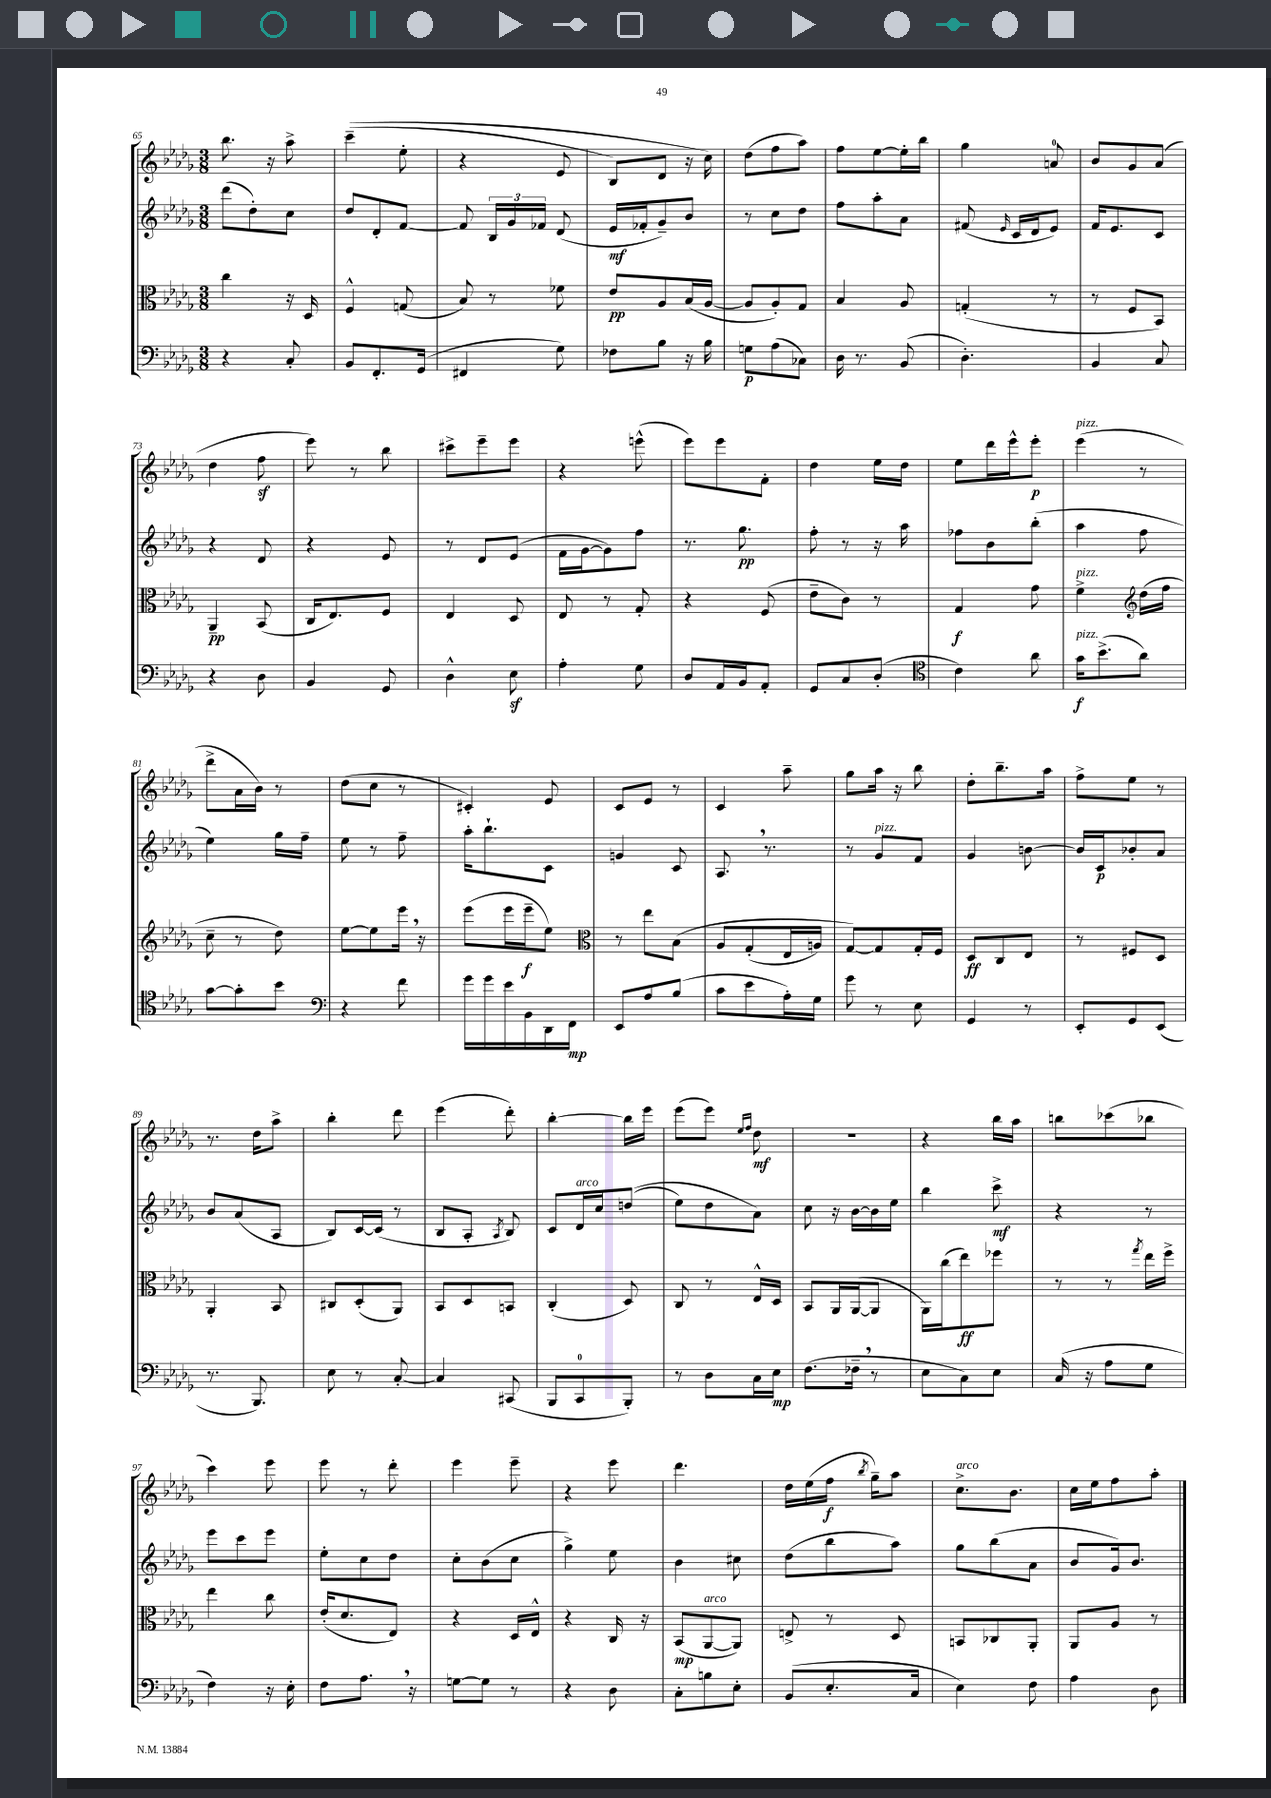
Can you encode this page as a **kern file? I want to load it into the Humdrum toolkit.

**kern	**kern	**kern	**kern
*staff4	*staff3	*staff2	*staff1
*clefF4	*clefC3	*clefG2	*clefG2
*k[b-e-a-d-g-]	*k[b-e-a-d-g-]	*k[b-e-a-d-g-]	*k[b-e-a-d-g-]
*M3/8	*M3/8	*M3/8	*M3/8
4r	4cc\	(8ddd-\L	8.bb-\
.	.	8dd-'\)	.
.	.	.	16r
8C'/	16r	8cc\J	8aa-^\
.	16D-/	.	.
=	=	=	=
8BB-/L	4F^^/	8dd-/L	&((4ccc~\
8.FF'/	.	8d-'/	.
.	(8G/	[8f/J	8ee-'\
(16GG-/Jk	.	.	.
=	=	=	=
4FF#/	8B-/)	8f/]	4r
.	8r	24B-/LL	.
.	.	24g-/	.
.	.	24f-/JJ	.
8G-\)	8f-\	(8d-/	8e-/
=	=	=	=
8F-\L	8e-/L	16e-/LL	8B-/L)
.	.	16f-'/J	.
8B-\J	8A-/	8g-~/)	8d-/J
16r	(16B-/L	8b-/J	16r
16B-\	[16A-/JJ	.	16cc\&)
=	=	=	=
8G\L	8A-/]L	8r	(8dd-\L
(8A-\	8A-'/)	8cc\L	8ff\
8C-\J)	8G-/J	8dd-\J	8aa-\J)
=	=	=	=
16D-\	4B-/	8ff\L	8ff\L
8.r	.	.	.
.	.	8aa-'\	[8ee-\
(8BB-/	8A-/	8a-\J	16ee-'\]L
.	.	.	16bb-\JJ
=	=	=	=
4.D-'\)	(4G'/	(8f#/	4gg-\
.	.	16qqe-/	.
.	.	16c/LL	.
.	.	16d-/J	.
.	8r	8e-/J)	8a/
=	=	=	=
4BB-/	8r	16f/LK	8b-/L
.	.	8.e-/	.
.	8F/L	.	8g-/
8C/	8BB-/J)	8c/J	(8a-/J
=	=	=	=
4r	4AA-~/	4r	4dd-\
8D-\	(8BB-/	8d-/	8ff\
=	=	=	=
4BB-/	16C/LK	4r	8eee-\)
.	8.E-/)	.	.
.	.	.	8r
8GG-/	8F/J	8e-/	8bb-\
=	=	=	=
4D-^^\	4E-/	8r	8ccc#^\L
.	.	8d-/L	8eee-~\
8E-\	8D-/	(8e-/J	8eee-\J
=	=	=	=
4A-'\	8E-/	16f\LL	4r
.	.	[16g-\J	.
.	8r	8g-\])	.
8G-\	8G-'/	8ff\J	(8eee^^\
=	=	=	=
8D-/L	4r	8.r	8eee-\L)
16AA-/L	.	.	8eee-\
16BB-/J	.	8.gg-\	.
8AA-'/J	(8F/	.	8f'\J
=	=	=	=
8GG-/L	8e-~\L	8ff'\	4dd-\
8C/	8c\J)	8r	.
(8D-'/J	8r	16r	16ee-\LL
.	.	16aa-\	16dd-\JJ
=	=	=	=
*clefC4	*	*	*
4c\)	4G-/	8ff-\L	8ee-\L
.	.	8b-\	16ddd-\L
.	.	.	16eee-^^\J
8a-\	8g-\	(8bb-'\J	8eee-'\J
=	=	=	=
16g-\LK	4f^\	4aa-\	(4eee-\
(8.b-^\	.	.	.
*	*clefG2	*	*
8a-\J)	(16dd-\LL	8ff\	8r
.	16ff\JJ	.	.
=	=	=	=
[8g-\L	8cc~\	4ee-\)	8ddd-^\L
8g-'\]	8r	.	16a-\L
.	.	.	16b-\JJ)
8b-\J	8dd-\)	16gg-\LL	8r
.	.	16ff~\JJ	.
=	=	=	=
*clefF4	*	*	*
4r	[8ee-\L	8ee-\	(8dd-\L
.	8ee-\]	8r	8cc\J
8f\	16eee-\Jk	8ff~\	8r
.	16r	.	.
=	=	=	=
16g-\LL	(8eee-\L	16aa-'\LK	4c#'/)
16g-\	.	8.bb-`\	.
16e-\	16eee-\L	.	.
16BB-\	16eee-~\J	.	.
16DD-\	8ee-\J)	8c\J	8e-/
16FF\JJ	.	.	.
=	=	=	=
*	*clefC3	*	*
8EE-/L	8r	4g/	8c/L
8A-/	8ee-\L	.	8e-/J
(8B-/J	&(8B-\J	8c/	8r
=	=	=	=
8c\L	8A-/L	8.A-/	4c/
8e-\	(8G-'/	.	.
.	.	8.r	.
16A-'\L)	16E-/L	.	8aa-~\
16G-\JJ	16A/JJ)	.	.
=	=	=	=
8g-\	[8G-/L&)	8r	8gg-\L
8r	8G-/]	8g-/L	16aa-\Jk
.	.	.	16r
8E-\	16G-'/L	8f/J	8bb-\
.	16F/JJ	.	.
=	=	=	=
4GG-/	8D-/L	4g-/	8dd-'\L
.	8C/	.	8.bb-~\
8r	8E-/J	[8b\	.
.	.	.	16aa-\Jk
=	=	=	=
8EE-'/L	8r	16b/]LL	8ff^\L
.	.	16c/J	.
8GG-/	8F#/L	8b-'/	8ee-\J
(8EE-/J	8D-/J	8a-/J	8r
=	=	=	=
8.r	4AA-'/	8b-/L	8.r
.	.	(8a-/	.
8.BBB-/)	.	.	16dd-\LK
.	8BB-/	8A-/J	8aa-^\J
=	=	=	=
8E-\	8C#/L	8B-/L)	4bb-'\
8r	(8D-'/	[16c/L	.
.	.	(16c/]JJ	.
[8C'/	8AA-/J)	8r	8ddd-\
=	=	=	=
4C/]	8BB-/L	8B-/L	(4eee-\
.	8D-/	8A-'/J	.
.	.	8qA-/	.
(8CC#/	8BB/J	8B-/)	8ddd-'\)
=	=	=	=
8BBB-/L	(4C'/	8c/L	[4bb-'\
8CC/	.	16d-/L	.
.	.	16cc/J	.
8BBB-'/J)	8D-/)	&((8dd/J	16bb-\]LL
.	.	.	16eee-\JJ
=	=	=	=
8r	8C/	8ee-\L)	(8eee-\L
8D-\L	8r	8dd-\	8eee-\J)
.	.	.	16qqee-/LL
.	.	.	16qqff/JJ
16C\L	16E-^^/LL	8a-\J&)	8dd-\
16E-\JJ	16D-/JJ	.	.
=	=	=	=
(8.F\L	8BB-/L	8cc\	4.r
.	16AA-/L	16r	.
16F-~\Jk	([16AA-/J	[16b-\LL	.
8r	8AA-/]J	16b-\]	.
.	.	16ee-\JJ	.
=	=	=	=
8E-\L	16AA-\LL)	4bb-\	4r
.	(16cc\J	.	.
8C\)	8ee-\)	.	.
8E-\J	8ff-\J	8ccc^\	16bb-\LL
.	.	.	16aa-\JJ
=	=	=	=
(16C/	8r	4r	8bb\L
16r	.	.	.
8A-\L	8r	.	(8ccc-\
.	8qgg-/	.	.
8G-\J	16ee-\LL	8r	8bb-\J
.	16ff^\JJ	.	.
=	=	=	=
4F\)	4ee-\	8eee-\L	4ccc\)
.	.	8ccc\	.
16r	8cc\	8eee-\J	8eee-\
16E-'\	.	.	.
=	=	=	=
8F\L	(16e-'/LK	8ee-'\L	8eee-\
.	8.d-/	.	.
8.A-\J	.	8cc\	8r
.	8E-/J)	8dd-\J	8ddd-'\
16r	.	.	.
=	=	=	=
[8G\L	4r	8cc'\L	4eee-\
8G\]J	.	(8b-\	.
8r	16D-/LL	8cc\J	8eee-~\
.	16E-^^/JJ	.	.
=	=	=	=
4r	4r	4gg-^\)	4r
8D-\	16C/	8ee-\	8eee-\
.	16r	.	.
=	=	=	=
8C'\L	(8BB-/L	4b-\	4.ddd-\
8B\	[8AA-/	.	.
8E-'\J	8AA-/]J)	8cc#\	.
=	=	=	=
(8BB-/L	8E^/	(8dd-\L	16dd-\LL
.	.	.	(16ee-\
8.E-'/	8r	8bb-\	16ff\JJ
.	.	.	8qbb-/
.	.	.	16gg-~\LK)
.	8D-/	8aa-\J)	8aa-\J
16C/Jk	.	.	.
=	=	=	=
4E-\)	8BB/L	8gg-\L	8.cc^\L
.	8C-/	(8bb-\	.
.	.	.	8.b-\J
8F\	8AA-'/J	8a-\J	.
=	=	=	=
4A-\	8AA-/L	8b-/L	16cc\LL
.	.	.	16ee-\J
.	8A-/J	16g-/k)	8ff\
.	.	8.b-/J	.
8D-\	8r	.	8aa-'\J
==	==	==	==
*-	*-	*-	*-
